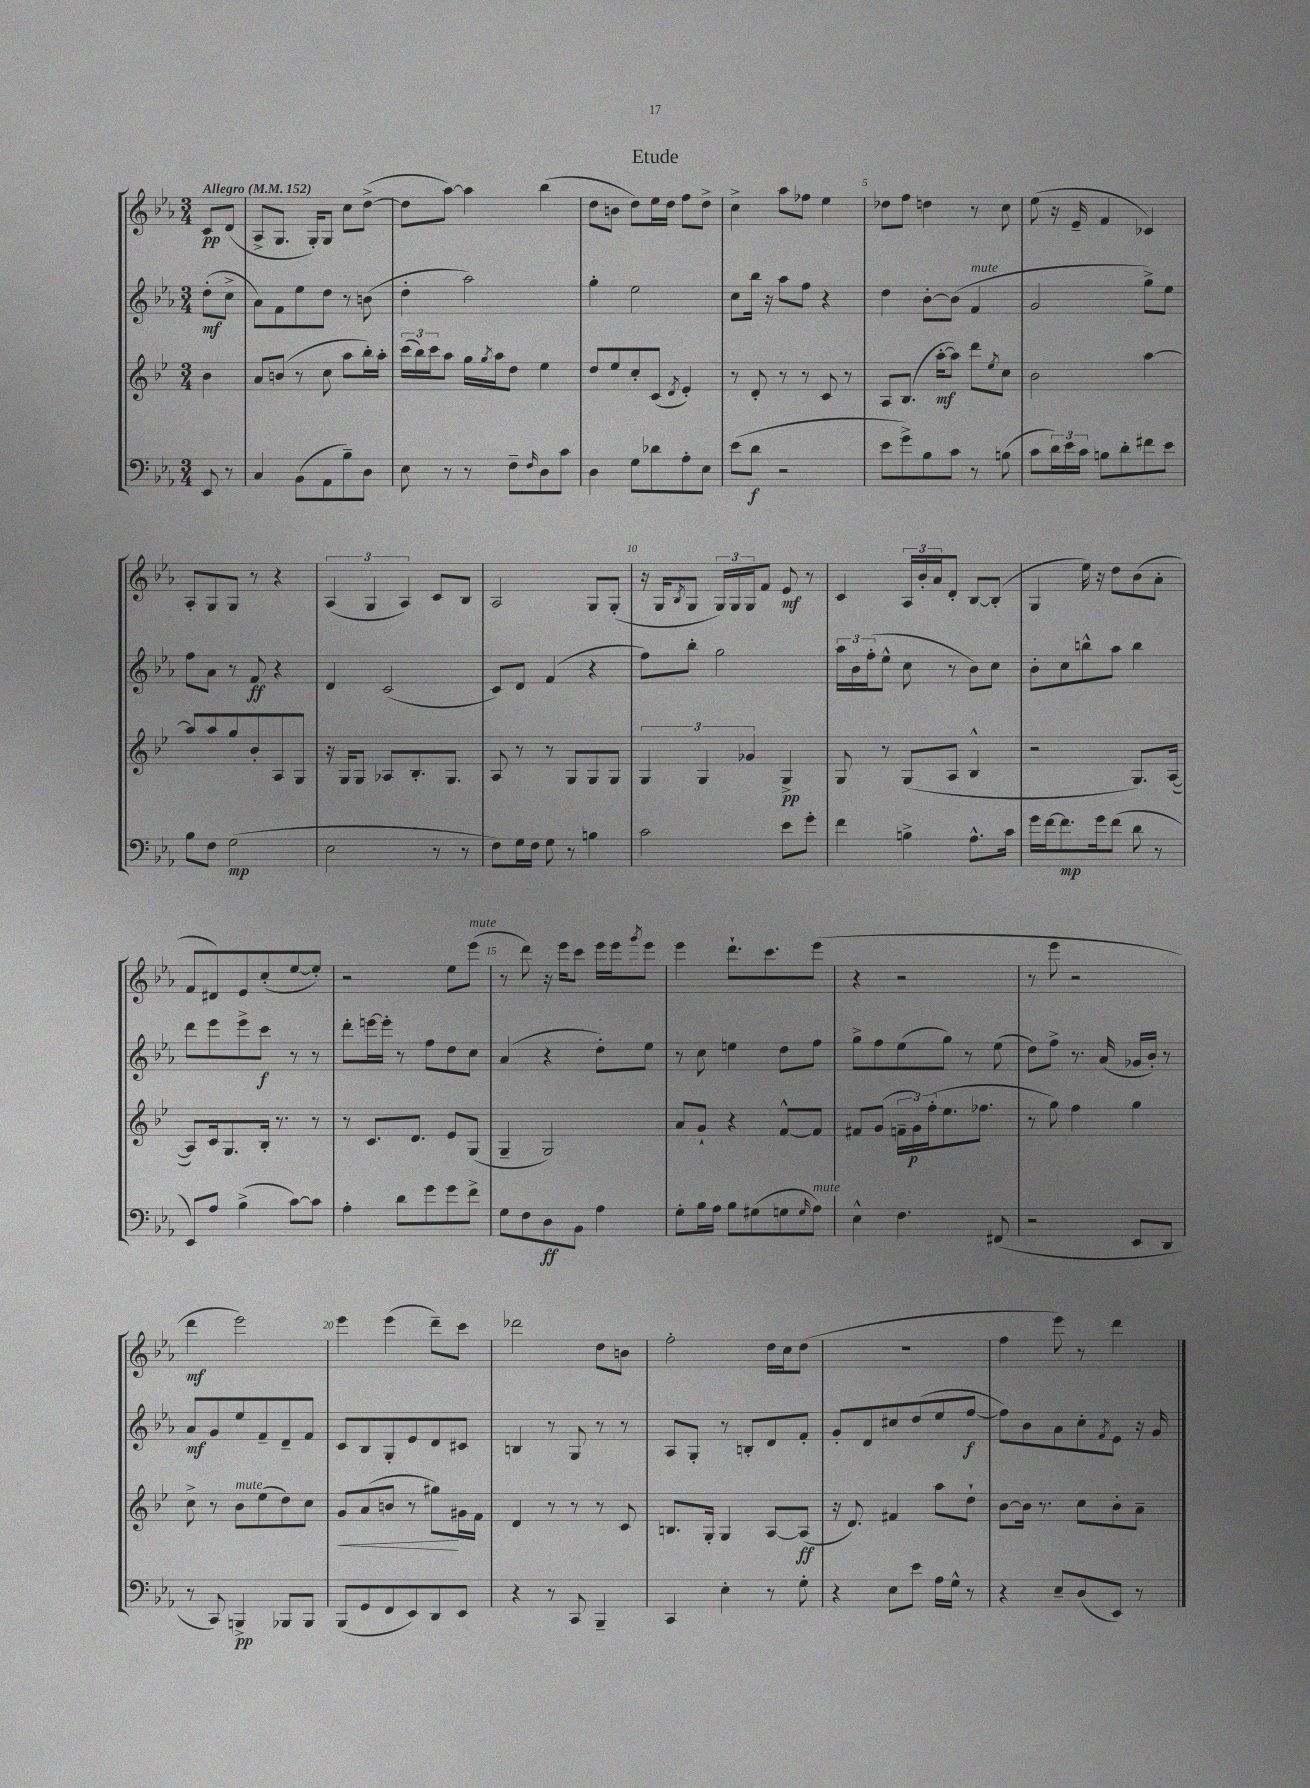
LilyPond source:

\header { title = "Etude" }
<<
\new StaffGroup <<
\new Staff = "s0" {
    \clef treble \key ees \major \numericTimeSignature \time 3/4 \partial 4 \tempo "Allegro" 4 = 152
    c'8\pp d'8( |
    aes8-> g8. g16-.) g8 c''8 d''8~->( |
    d''8 aes''8~) aes''4 bes''4( |
    d''8 b'8 d''8) ees''16 d''16 f''8 d''8-> |
    c''4-> aes''8 fes''8 ees''4 |
    des''8 f''8 d''4 r8 c''8 |
    ees''8( r16 ees'16-- f'4 ces'4) |
    aes8-. g8 g8 r8 r4 |
    \tuplet 3/2 { aes4( g4 aes4) } c'8 bes8 |
    aes2 g8 g8-.( |
    r16 g16 \acciaccatura { bes8 } g8 \tuplet 3/2 { g16) g16 g16 } f'8 ees'8\mf r8 |
    c'4 \tuplet 3/2 { aes16 bes'16-. aes'16 } d'8-. bes8~ bes8-.( |
    g4 ees''16) r16 d''8 bes'8( aes'8-. |
    f'8 dis'8) ees'8 c''8-.( ees''8~ ees''8-.) |
    r2 ees''8 ees'''8^\markup { \italic "mute" }( |
    r8 d'''8) r16 ees'''16 c'''8 ees'''16 ees'''16 \acciaccatura { g'''8 } ees'''8 |
    ees'''4 d'''8.-! c'''8. ees'''8( |
    r4 r2 |
    r8 ees'''8 r2 |
    d'''4\mf ees'''2) |
    ees'''4 ees'''4( d'''8--) c'''8 |
    des'''2 d''8 b'8 |
    f''2-. d''16 c''16 d''8( |
    R2. |
    f''4 ees'''8) r8 d'''4 \bar "|." |
}
\new Staff = "s1" {
    \clef treble \key ees \major \numericTimeSignature \time 3/4 \partial 4
    d''8-.\mf( c''8-> |
    aes'8) f'8 ees''8 d''8 r8 b'8( |
    d''4-. aes''2) |
    g''4-. ees''2 |
    c''8 bes''16 r16 aes''8 f''8 r4 |
    d''4 bes'8~-. bes'8( f'4^\markup { \italic "mute" } |
    g'2 g''8->) ees''8 |
    f''8 aes'8 r8 f'8\ff r4 |
    d'4 c'2( |
    c'8) d'8 f'4( r4 |
    f''8) bes''8-. g''2 |
    \tuplet 3/2 { aes''16 bes'16 f''16-.( } ees''8-^ c''8 r8 bes'8) c''8 |
    bes'8-. c''8 b''8-^ aes''8 b''4 |
    d'''8 ees'''8 ees'''8-> c'''8\f r8 r8 |
    d'''8-. e'''16~ e'''16-. r8 f''8 d''8 c''8 |
    aes'4( r4 d''8-.) ees''8 |
    r8 c''8 e''4 d''8 f''8 |
    g''8-> f''8 ees''8( g''8) r8 ees''8( |
    d''8) f''8-> r8. aes'16( ges'16 bes'16-.) r8 |
    aes'8\mf g'8 ees''8 f'8-- d'8-- f'8 |
    c'8 bes8 g8-. ees'8 d'8 cis'8 |
    b4 r8 g8 r8 r8 |
    aes8 g8-. r8 b8-. d'8 f'8-. |
    g'8-. d'8 cis''8 d''8( ees''8 f''8~\f |
    f''8) bes'8 aes'8 c''8-. \acciaccatura { f'8 } ees'8 r16 g'16 \bar "|." |
}
\new Staff = "s2" {
    \clef treble \key bes \major \numericTimeSignature \time 3/4 \partial 4
    bes'4 |
    a'8 b'8( r8 c''8 a''8 bes''16-.) a''16-. |
    \tuplet 3/2 { c'''16( bes''16) c'''16 } a''8 g''16 \acciaccatura { g''8 } a''16 d''8 ees''4 |
    d''8 ees''8 c''8-. c'8( \acciaccatura { d'8 } ees'4-.) |
    r8 d'8-. r8 r8 c'8 r8 |
    a8 bes8.( a''16~-.\mf a''8) d'''8 \acciaccatura { ees''8 } c''8 |
    bes'2 a''4~ |
    a''8 a''8 g''8 bes'8-. a8 g8 |
    r16 g16 g8 aes8 bes8.-. g8. |
    a8 r8 r8 g8 g8 g8 |
    \tuplet 3/2 { g4 g4 ges'4 } g4->\pp |
    g8 r8 g8( a8 bes4-^ |
    r2 g8.) a16~( |
    a8) c'16 g8. bes16-. r8. r8 |
    r8 c'8. d'8. ees'8 g8( |
    g4-- g2) |
    a'8 g'8-! r4 f'8~-^ f'8 |
    fis'8 g'8( \tuplet 3/2 { f'16-- g'16\p) f''16-.( } ees''8. fes''8. |
    r8 g''8) f''4 g''4 |
    c''8-> r8 bes'8^\markup { \italic "mute" } ees''8( d''8) c''8 |
    g'8\< a'8( b'8 r8 gis''8\!) gis'16 f'16 |
    d'4 r8 r8 r8 c'8 |
    b8. g16-. g4 a8~ a8\ff( |
    r16 d'8.) fis'4 a''8 d''8-! |
    bes'8~ bes'16 r8. c''8 bes'8-. a'8-- \bar "|." |
}
\new Staff = "s3" {
    \clef bass \key ees \major \numericTimeSignature \time 3/4 \partial 4
    ees,8 r8 |
    c4 bes,8( aes,8 bes8--) d8 |
    ees8 r8 r8 f8-- \grace { f16 } d8 c'8 |
    d4 g8 des'8 aes8-. ees8 |
    ees'8( d'8\f r2 |
    ees'8 g'8->) bes8 c'8 r8 b8( |
    c'8 \tuplet 3/2 { d'16) ees'16 c'16 } b8 d'8-. fis'8 ees'8 |
    bes8 f8 g2\mp( |
    ees2 r8 r8 |
    f8) g16 f16 g8 r8 b4 |
    c'2 ees'8 g'8-. |
    f'4 b4-> aes8.-^ c'16 |
    g'16 f'16~ f'8.\mp g'16 f'8( d'8 r8 |
    ees,8) aes8 bes4->( c'8~) c'8 |
    aes4-. d'8 g'8 g'8 f'8-> |
    g8 f8 d8\ff bes,8 aes4 |
    g8-. bes16 aes16 bes8 gis8( g8 \grace { g16 } aes8^\markup { \italic "mute" }) |
    ees4-^ f4. fis,8( |
    r2 ees,8 d,8 |
    r8 c,8) b,,4->\pp bes,,8 bes,,8 |
    bes,,8( g,8 f,8 ees,8) d,8 ees,8 |
    r4 r8 c,8 bes,,4-- |
    c,4 ees4-. r8 g8-. |
    r4 ees8 ees'8 aes16 g16-^ r8 |
    r4 ees8-- d8( ees,8) r8 \bar "|." |
}
>>
>>
\layout { \context { \Score \override BarNumber.break-visibility = ##(#f #t #t) barNumberVisibility = #(every-nth-bar-number-visible 5) } }
